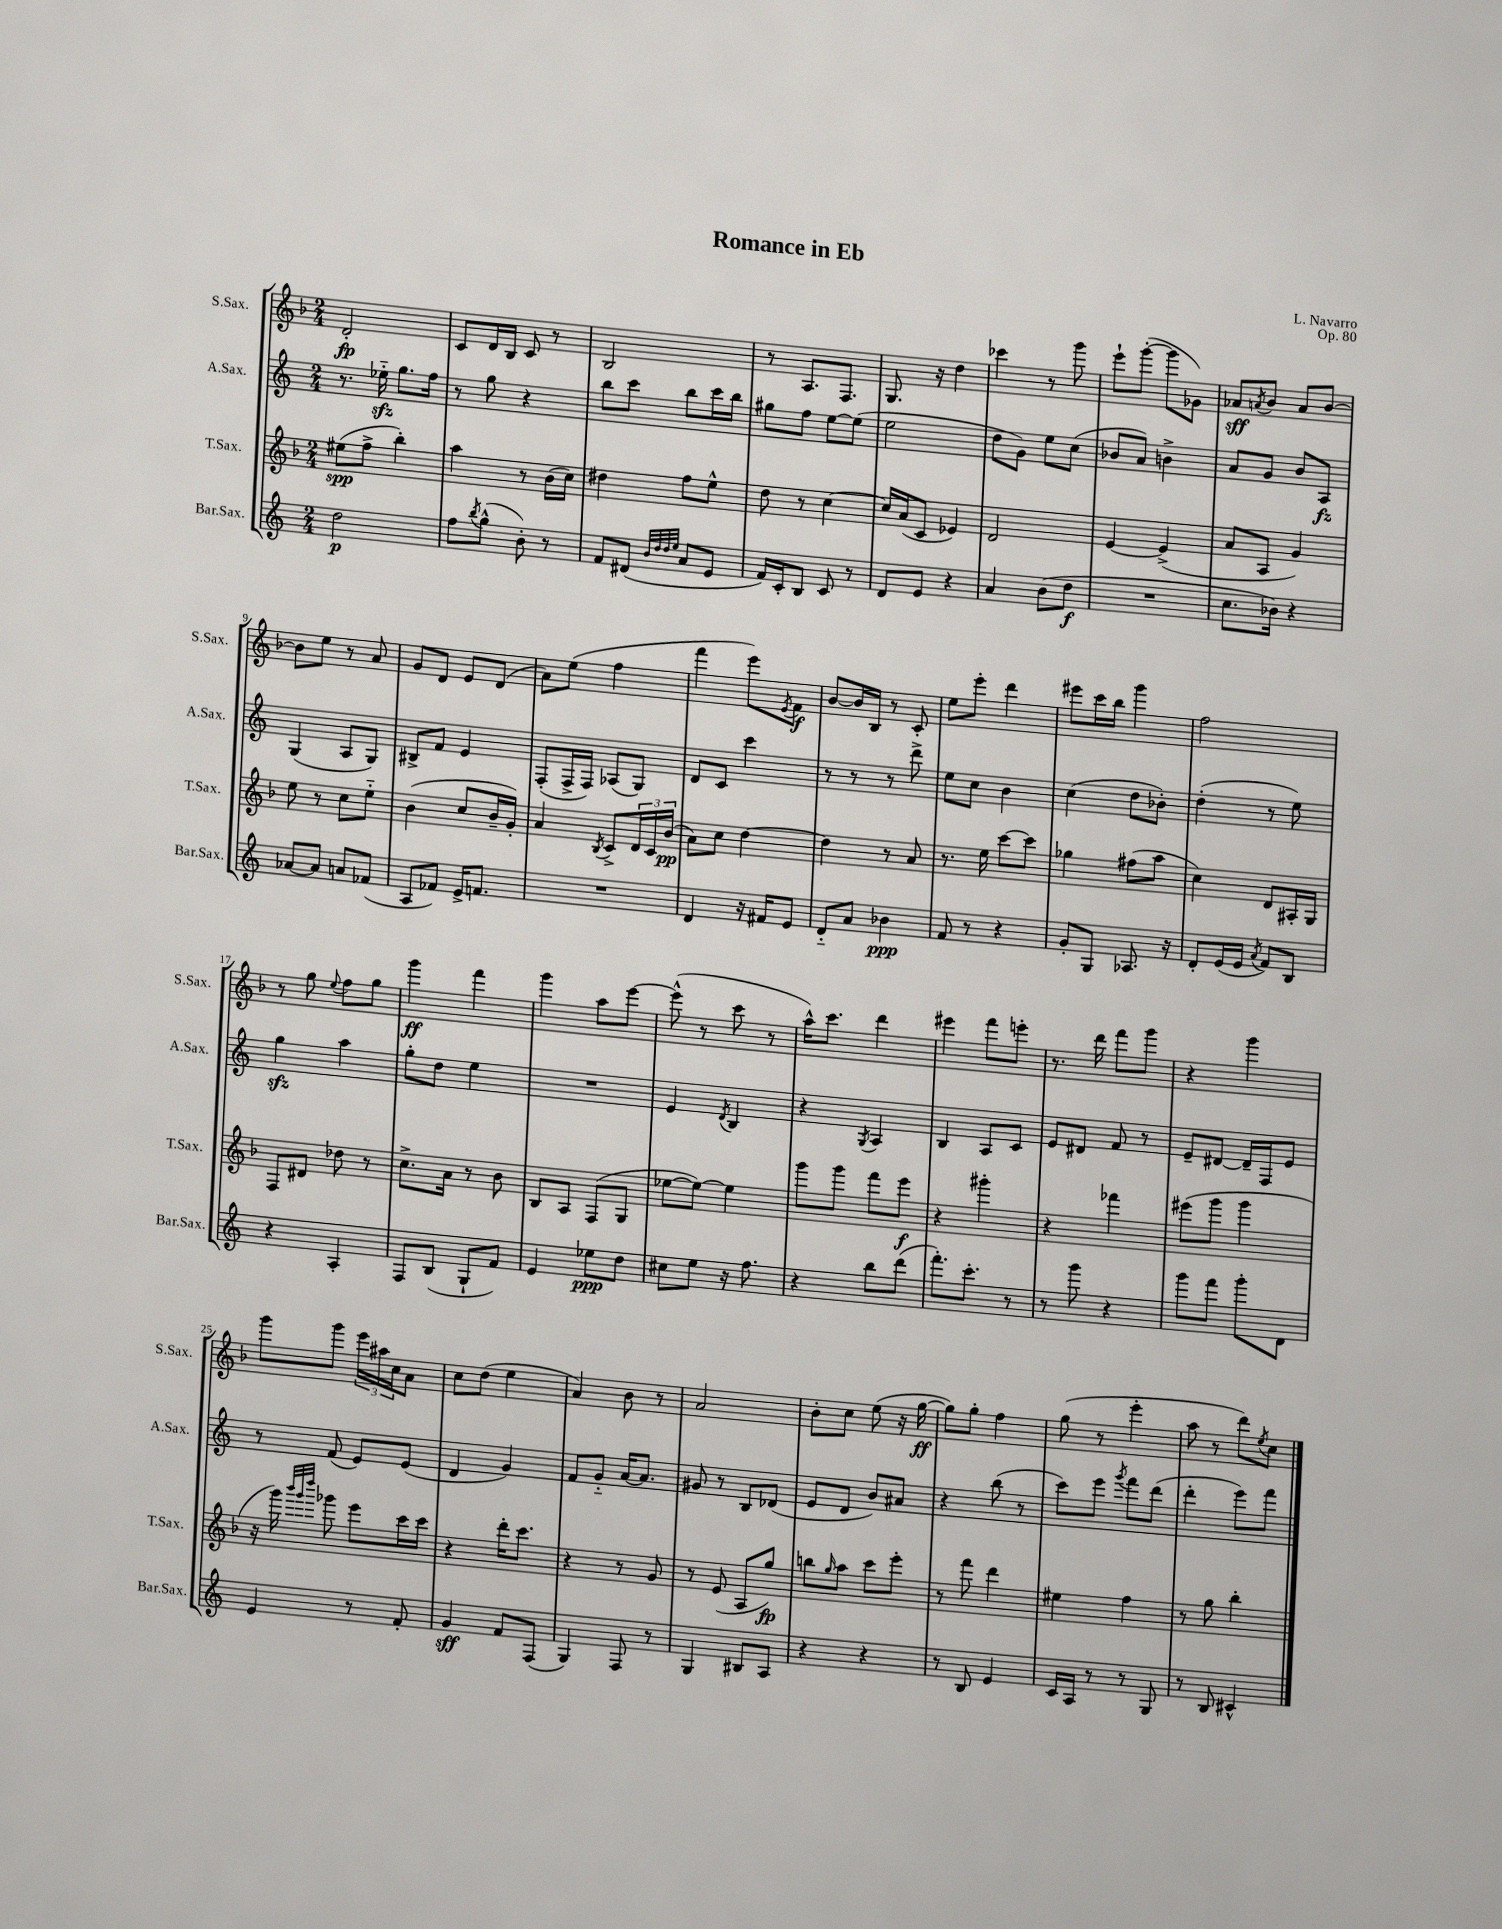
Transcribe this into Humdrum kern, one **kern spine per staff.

**kern	**dynam	**kern	**dynam	**kern	**dynam	**kern	**dynam
*part4	*part4	*part3	*part3	*part2	*part2	*part1	*part1
*staff4	*staff4	*staff3	*staff3	*staff2	*staff2	*staff1	*staff1
*I"Bar.Sax.	*	*I"T.Sax.	*	*I"A.Sax.	*	*I"S.Sax.	*
*I'Bar.Sax.	*	*I'T.Sax.	*	*I'A.Sax.	*	*I'S.Sax.	*
*clefG2	*	*clefG2	*	*clefG2	*	*clefG2	*
*k[]	*	*k[b-]	*	*k[]	*	*k[b-]	*
*M2/4	*	*M2/4	*	*M2/4	*	*M2/4	*
=1	=1	=1	=1	=1	=1	=1	=1
2dd\	p	(8ee#X\L	spp	8.r	.	2d'/	fp
.	.	8ff^\J	.	.	.	.	.
.	.	.	.	16ee-Xzz\	.	.	.
.	.	4bb-'\)	.	8.gg\L	.	.	.
.	.	.	.	16ff\Jk	.	.	.
=2	=2	=2	=2	=2	=2	=2	=2
8ff\L	.	4aa\	.	8r	.	8c/L	.
8qbb/	.	.	.	.	.	.	.
(8gg^^\J	.	.	.	8gg\	.	16d/L	.
.	.	.	.	.	.	16B-/JJ	.
8b'\)	.	8r	.	4r	.	8c/	.
8r	.	(16b-\LL	.	.	.	8r	.
.	.	16cc\JJ)	.	.	.	.	.
=3	=3	=3	=3	=3	=3	=3	=3
8f/L	.	4dd#X\	.	8bb\L	.	2B-/	.
(8d#X/J	.	.	.	8ccc\J	.	.	.
32qqb/LLL	.	.	.	.	.	.	.
32qqdd/	.	.	.	.	.	.	.
32qqdd/	.	.	.	.	.	.	.
32qqee/JJJ	.	.	.	.	.	.	.
8a/L	.	8ff\L	.	8bb\L	.	.	.
8e/J	.	8ee^^\J	.	16ccc\L	.	.	.
.	.	.	.	16bb\JJ	.	.	.
=4	=4	=4	=4	=4	=4	=4	=4
16f/LL)	.	8dd\	.	8gg#X\L	.	8r	.
16c'/J	.	.	.	.	.	.	.
8B/J	.	8r	.	8ff\J	.	8.A/L	.
8c/	.	[4cc\	.	[8ee\L	.	.	.
.	.	.	.	.	.	8.F/J	.
8r	.	.	.	(8ee\J]	.	.	.
=5	=5	=5	=5	=5	=5	=5	=5
8d/L	.	16cc/LL]	.	2ee\	.	8.G/	.
.	.	(16a/J	.	.	.	.	.
8e/J	.	8c/J	.	.	.	.	.
.	.	.	.	.	.	16r	.
4r	.	4e-X/)	.	.	.	4dd\	.
=6	=6	=6	=6	=6	=6	=6	=6
4a/	.	2d/	.	8dd\L	.	4ccc-X\	.
.	.	.	.	8g\J)	.	.	.
(8b\L	.	.	.	8ee\L	.	8r	.
8dd\J	f	.	.	(8cc\J	.	8ggg\	.
=7	=7	=7	=7	=7	=7	=7	=7
2r	.	[4e/	.	8b-X/L	.	8eee`\L	.
.	.	.	.	8a/J)	.	([8ggg'\J	.
.	.	(4e^/]	.	4bn^\	.	8ggg\L]	.
.	.	.	.	.	.	8g-X\J)	.
=8	=8	=8	=8	=8	=8	=8	=8
8.cc\L	.	8a/L	.	8a/L	.	8a-X/L	sff
.	.	.	.	.	.	8qan/	.
.	.	8A/J	.	8g/J	.	8b-/J	.
16b-X\Jk)	.	.	.	.	.	.	.
4r	.	4g/)	.	8b/L	.	8a/L	.
.	.	.	.	8A/J	fz	[8b-/J	.
!!LO:LB:g=z
=9	=9	=9	=9	=9	=9	=9	=9
[8a-X/L	.	8ee\	.	(4G/	.	8b-\L]	.
8a-/J]	.	8r	.	.	.	8ee\J	.
8an/L	.	8cc\L	.	8A/L	.	8r	.
(8f-X/J	.	8ee\J	.	8G/J)	.	8a/	.
=10	=10	=10	=10	=10	=10	=10	=10
8A/L	.	(4b-\	.	8B#X^/L	.	8g/L	.
8f-X/J)	.	.	.	8f/J	.	8d/J	.
16e^/KL	.	8cc/L	.	4e/	.	8e/L	.
8.fn/J	.	.	.	.	.	.	.
.	.	16b-~/L	.	.	.	(8d/J	.
.	.	16g'/JJ)	.	.	.	.	.
=11	=11	=11	=11	=11	=11	=11	=11
2r	.	4a/	.	(8F'/L	.	8a\L)	.
.	.	.	.	16F^/L	.	(8ee\J	.
.	.	.	.	16F/JJ)	.	.	.
.	.	8qB-/	.	.	.	.	.
.	.	8c^/L	.	(8A-X/L	.	4ff\	.
.	.	24d/L	.	8G/J)	.	.	.
.	.	24c/	.	.	.	.	.
.	.	(24b-/JJ	pp	.	.	.	.
=12	=12	=12	=12	=12	=12	=12	=12
4d/	.	8a\L)	.	8d/L	.	4fff\	.
.	.	8cc\J	.	8c/J	.	.	.
16r	.	[4dd\	.	4ccc\	.	8eee\L)	.
16f#X/KL	.	.	.	.	.	.	.
.	.	.	.	.	.	8qe/	.
8e/J	.	.	.	.	.	8f\J	f
=13	=13	=13	=13	=13	=13	=13	=13
8d/L	.	4dd\]	.	8r	.	[8b-/L	.
8a/J	.	.	.	8r	.	16b-/L]	.
.	.	.	.	.	.	16B-/JJ	.
4b-X\	ppp	8r	.	8r	.	8r	.
.	.	8a/	.	8ddd^\	.	8c'/	.
=14	=14	=14	=14	=14	=14	=14	=14
8f/	.	8.r	.	8ee\L	.	8ee\L	.
8r	.	.	.	8cc\J	.	8eee'\J	.
.	.	16ee\	.	.	.	.	.
4r	.	[8ccc\L	.	4b\	.	4ddd\	.
.	.	8ccc\J]	.	.	.	.	.
=15	=15	=15	=15	=15	=15	=15	=15
8g'/L	.	4gg-X\	.	(4cc\	.	8eee#X\L	.
8G/J	.	.	.	.	.	16ccc\L	.
.	.	.	.	.	.	16bb-\JJ	.
8.A-X/	.	(8ff#X\L	.	8dd\L	.	4ggg\	.
.	.	8aa\J	.	8b-X'\J)	.	.	.
16r	.	.	.	.	.	.	.
=16	=16	=16	=16	=16	=16	=16	=16
8d'/L	.	4cc\)	.	(4dd'\	.	2ff\	.
(16e/L	.	.	.	.	.	.	.
16e/JJ	.	.	.	.	.	.	.
8qa/	.	.	.	.	.	.	.
8f/L)	.	8d/L	.	8r	.	.	.
8B/J	.	16A#X'/L	.	8ee\)	.	.	.
.	.	16G/JJ	.	.	.	.	.
!!LO:LB:g=z
=17	=17	=17	=17	=17	=17	=17	=17
4r	.	8F/L	.	4ggzz\	.	8r	.
.	.	8d#X/J	.	.	.	8gg\	.
.	.	.	.	.	.	8qqee/	.
4A'/	.	8dd-X\	.	4aa\	.	8ff\L	.
.	.	8r	.	.	.	8gg\J	.
=18	=18	=18	=18	=18	=18	=18	=18
8F/L	.	8.cc^\L	.	8gg'\L	.	4ggg\	ff
(8B/J	.	.	.	8dd\J	.	.	.
.	.	16a\Jk	.	.	.	.	.
8G`/L	.	8r	.	4ee\	.	4fff\	.
8f/J)	.	8b-\	.	.	.	.	.
=19	=19	=19	=19	=19	=19	=19	=19
4e/	.	8B-/L	.	2r	.	4ggg\	.
.	.	8A/J	.	.	.	.	.
8ee-X\L	ppp	(8F/L	.	.	.	8aa\L	.
8dd\J	.	8G/J	.	.	.	[8eee\J	.
=20	=20	=20	=20	=20	=20	=20	=20
8cc#X\L	.	[8ee-X\L	.	4e/	.	(8eee^^\]	.
8ee\J	.	8ee-\J_)	.	.	.	8r	.
.	.	.	.	8qd/	.	.	.
16r	.	4ee-\]	.	4B/	.	8ccc\	.
8.ff\	.	.	.	.	.	.	.
.	.	.	.	.	.	8r	.
=21	=21	=21	=21	=21	=21	=21	=21
4r	.	8ggg\L	.	4r	.	16aa^^\KL)	.
.	.	.	.	.	.	8.ccc\J	.
.	.	8ggg\J	.	.	.	.	.
.	.	.	.	8qG/	.	.	.
8bb\L	.	8fff\L	.	4A/	.	4ddd\	.
(8ddd\J	.	8eee\J	f	.	.	.	.
=22	=22	=22	=22	=22	=22	=22	=22
8.fff'\L)	.	4r	.	4B/	.	4eee#X\	.
8.ccc'\J	.	.	.	.	.	.	.
.	.	4ggg#X'\	.	8A/L	.	8fff\L	.
8r	.	.	.	8c/J	.	8eeen'\J	.
=23	=23	=23	=23	=23	=23	=23	=23
8r	.	4r	.	8e/L	.	8.r	.
8ggg\	.	.	.	8d#X/J	.	.	.
.	.	.	.	.	.	16ddd\	.
4r	.	4fff-X\	.	8f/	.	8fff\L	.
.	.	.	.	8r	.	8ggg\J	.
=24	=24	=24	=24	=24	=24	=24	=24
8ggg\L	.	(8eee#X\L	.	8e~/L	.	4r	.
8fff\J	.	8ggg\J	.	[8d#X/J	.	.	.
8ggg'\L	.	4ggg\	.	16d#~/LL]	.	4ggg\	.
.	.	.	.	16F/J	.	.	.
8d\J	.	.	.	8e/J	.	.	.
!!LO:LB:g=z
=25	=25	=25	=25	=25	=25	=25	=25
4e/	.	16r	.	8r	.	8ggg\L	.
.	.	16ggg\)	.	.	.	.	.
.	.	32qqbbb-/LLL	.	.	.	.	.
.	.	32qqggg/	.	.	.	.	.
.	.	32qqdddd/JJJ	.	.	.	.	.
.	.	8ggg-X\	.	(8f/	.	8ggg\J	.
8r	.	8eee\L	.	8e/L)	.	24eee\LL	.
.	.	.	.	.	.	24aa#X\	.
.	.	.	.	.	.	24cc\J	.
8f'/	.	16ccc\L	.	(8e/J	.	8a\J	.
.	.	16ccc\JJ	.	.	.	.	.
=26	=26	=26	=26	=26	=26	=26	=26
4g/	sff	4r	.	4d/	.	8cc\L	.
.	.	.	.	.	.	(8dd\J	.
8f/L	.	16ddd'\KL	.	4g/)	.	4ee\	.
.	.	8.ccc\J	.	.	.	.	.
(8F/J	.	.	.	.	.	.	.
=27	=27	=27	=27	=27	=27	=27	=27
4G/)	.	4r	.	8f/L	.	4a/)	.
.	.	.	.	8g/J	.	.	.
8F/	.	8r	.	[16a/KL	.	8b-\	.
.	.	.	.	8.a/J]	.	.	.
8r	.	8g/	.	.	.	8r	.
=28	=28	=28	=28	=28	=28	=28	=28
4G/	.	8r	.	8g#X/	.	2a/	.
.	.	(8e/	.	8r	.	.	.
8B#X/L	.	8A/L	.	8B/L	.	.	.
8A/J	.	8gg/J)	fp	(8d-X/J	.	.	.
=29	=29	=29	=29	=29	=29	=29	=29
4r	.	8bbn\L	.	8e/L	.	8b-'\L	.
.	.	16qqgg/	.	.	.	.	.
.	.	8aa\J	.	8d/J	.	8cc\J	.
4r	.	8ccc\L	.	8b/L)	.	(8ee\	.
.	.	8eee'\J	.	8a#X/J	.	16r	.
.	.	.	.	.	.	[16gg\	ff
=30	=30	=30	=30	=30	=30	=30	=30
8r	.	8r	.	4r	.	8gg\L])	.
8B/	.	8fff\	.	.	.	8gg'\J	.
4e/	.	4ddd\	.	(8bb\	.	4ff\	.
.	.	.	.	8r	.	.	.
=31	=31	=31	=31	=31	=31	=31	=31
16c/LL	.	4ee#X\	.	8ccc\L)	.	(8gg\	.
16A/JJ	.	.	.	.	.	.	.
8r	.	.	.	8eee\J	.	8r	.
.	.	.	.	8qggg/	.	.	.
8r	.	4ff\	.	8fff\L	.	4eee'\	.
8G/	.	.	.	(8ddd\J	.	.	.
=32	=32	=32	=32	=32	=32	=32	=32
8r	.	8r	.	4ddd'\	.	8aa\	.
8B/	.	8gg\	.	.	.	8r	.
4c#X^^/	.	4bb-'\	.	8eee\L)	.	8ddd\L)	.
.	.	.	.	.	.	8qee/	.
.	.	.	.	8fff\J	.	8cc\J	.
==	==	==	==	==	==	==	==
*-	*-	*-	*-	*-	*-	*-	*-
